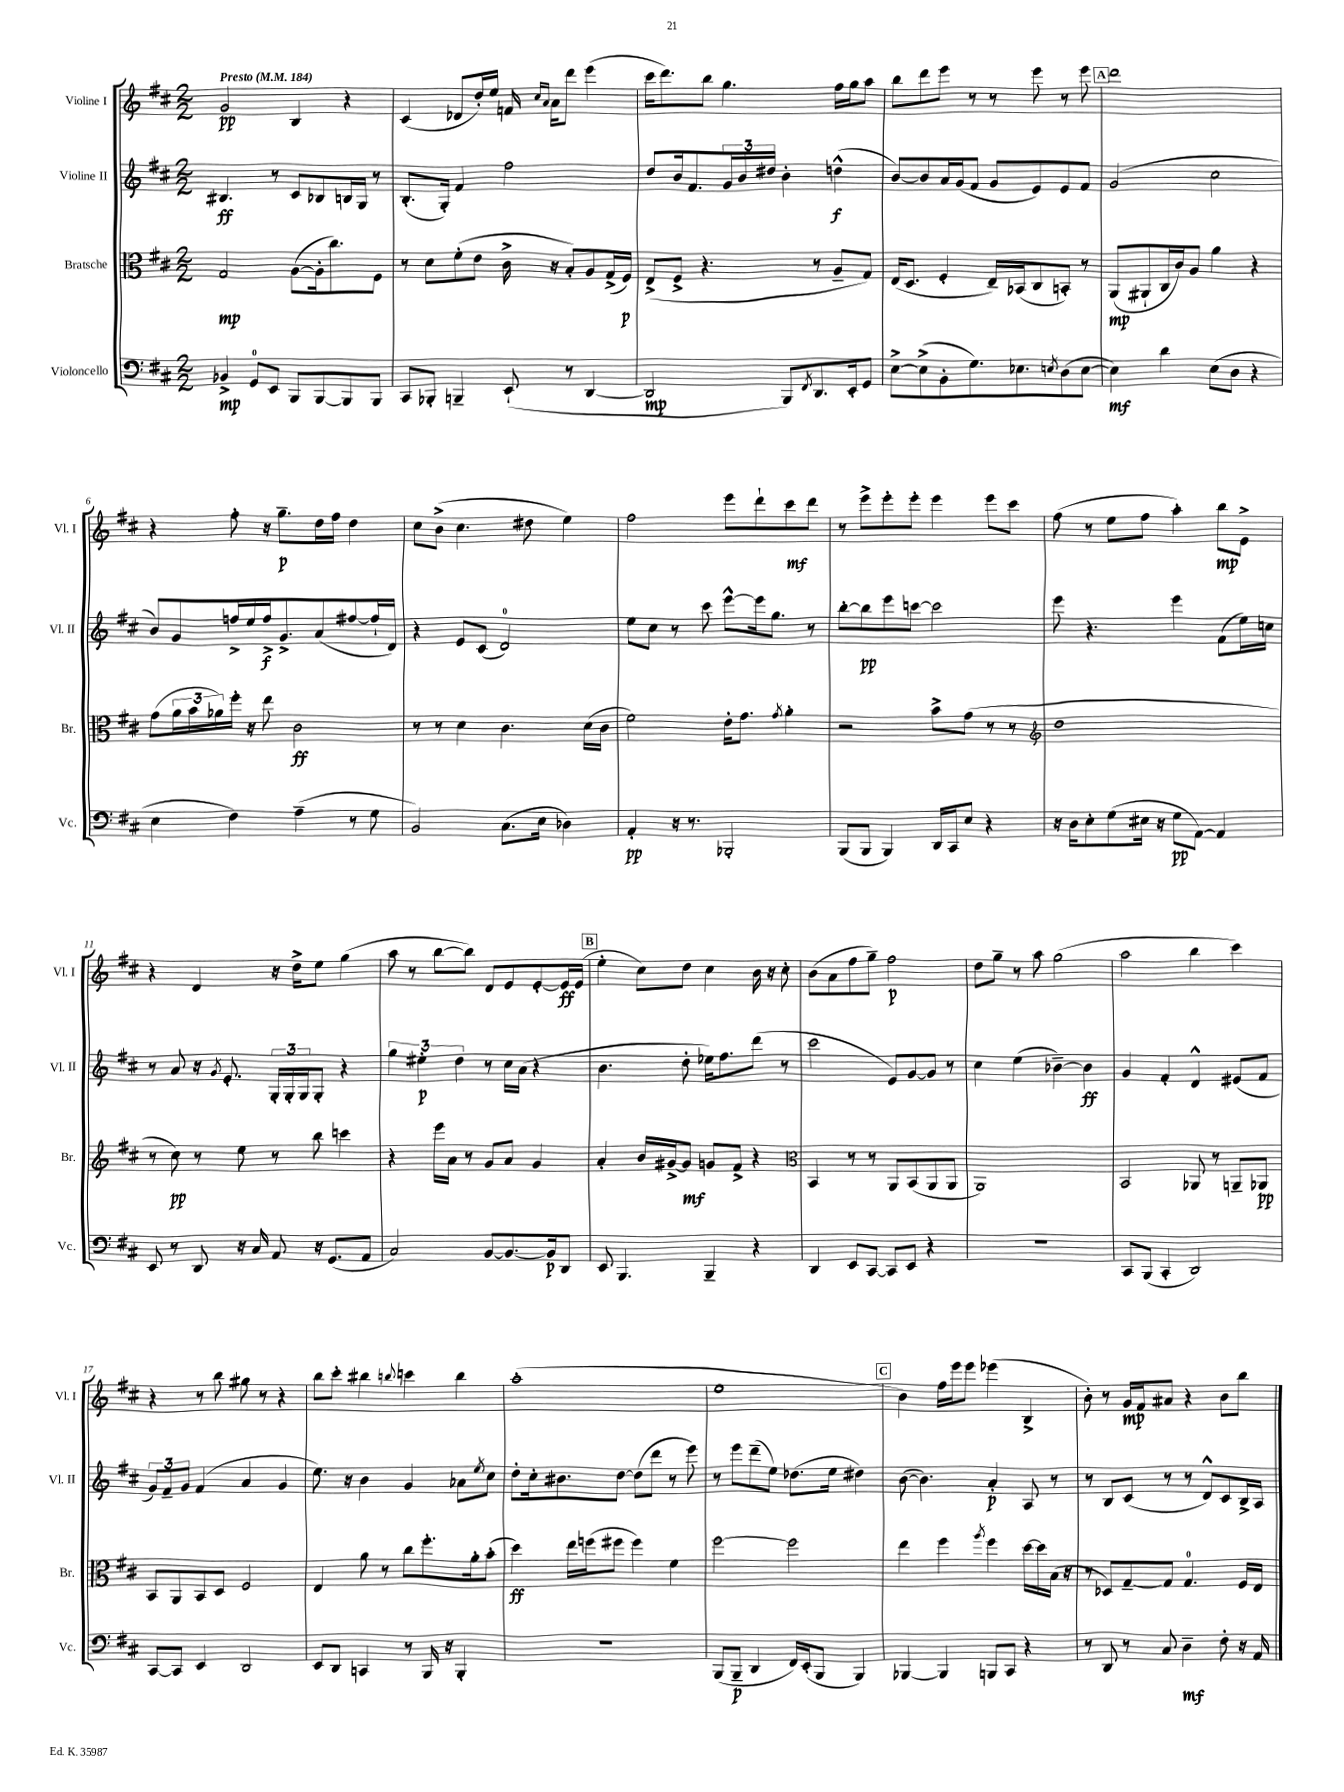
<<
\new StaffGroup <<
\new Staff = "s0" \with { instrumentName = "Violine I" shortInstrumentName = "Vl. I" } {
    \clef treble \key d \major \numericTimeSignature \time 2/2 \tempo "Presto" 4 = 184
    g'2\pp b4 r4 |
    cis'4( des'8 d''16-.) e''16 f'16 \grace { cis''16 a'16 } a'16 d'''8 e'''4( |
    cis'''16 d'''8.) b''8 g''4. fis''16 g''16 a''8 |
    b''8 d'''8 e'''8 r8 r8 e'''8 r8 e'''8 |
    \mark \markup { \box "A" } d'''1 |
    r4 fis''8-. r16 g''8.--\p d''16 fis''16 d''4 |
    cis''8 b'8->( cis''4. dis''8 e''4) |
    fis''2 e'''8 d'''8-! cis'''8\mf d'''8 |
    r8 e'''8-> e'''8-. e'''8-. e'''4 e'''8 cis'''8 |
    fis''8( r8 e''8 fis''8 a''4-.) b''8\mp e'8-> |
    r4 d'4 r16 d''16-> e''8 g''4( |
    a''8 r8 b''8~ b''8) d'8 e'8 e'8~-. e'16\ff e'16( |
    \mark \markup { \box "B" } e''4-. cis''8) d''8 cis''4 b'16 r16 cis''8-. |
    b'8( a'8 fis''8 g''8--) fis''2\p |
    d''8 g''8-- r8 a''8 g''2( |
    a''2 b''4 cis'''4) |
    r4 r8 b''8 gis''8 r8 r4 |
    b''8 cis'''8-. bis''4 \appoggiatura { b''8 } c'''4 b''4 |
    a''1-.( |
    e''1 |
    \mark \markup { \box "C" } b'4) fis''16 e'''16 e'''8 ees'''4( b4-> |
    b'8-.) r8 g'16\mp fis'16 ais'8 r4 b'8 b''8 \bar "|." |
}
\new Staff = "s1" \with { instrumentName = "Violine II" shortInstrumentName = "Vl. II" } {
    \clef treble \key d \major \numericTimeSignature \time 2/2
    bis4.\ff r8 cis'8 bes8 b16 g16 r8 |
    b8.-.( g16-.) fis'4 fis''2 |
    d''8 b'16 fis'8. \tuplet 3/2 { g'16 b'16 dis''16 } b'4-. d''4-^\f( |
    b'8~) b'8 a'16 g'16( fis'8 g'8 e'8) e'8 fis'8 |
    \mark \markup { \box "A" } g'2( cis''2 |
    b'8) g'8 f''16-> e''16 f''16->\f g'8.-> a'8( fis''8~ fis''16-! d'16) |
    r4 e'8 cis'8( d'2-0) |
    e''8 cis''8 r8 cis'''8 e'''8~-^ e'''16 g''8. r8 |
    b''8~-. b''8\pp e'''8 c'''8~ c'''2 |
    e'''8 r4. e'''4 fis'8( e''16) c''16 |
    r8 a'8 r16 \acciaccatura { g'8 } e'8.-. \tuplet 3/2 { g16-. g16-. g16 } g8-. r4 |
    \tuplet 3/2 { g''4 eis''4-.\p d''4 } r8 cis''16 a'16( r4 |
    \mark \markup { \box "B" } b'4. d''8-. ees''16) fis''8. d'''8( r8 |
    cis'''2 e'8) g'8~ g'8 r8 |
    cis''4 e''4( bes'4~--) bes'4\ff |
    g'4 fis'4-. d'4-^ eis'8( fis'8 |
    \tuplet 3/2 { g'8) fis'8-- g'8 } fis'4( a'4 g'4 |
    e''8.) r16 b'4 g'4 aes'8 \acciaccatura { e''8 } cis''8 |
    d''8-. cis''16-. bis'8. d''8~ d''8( d'''8 r8 e'''8) |
    r8 e'''8 d'''8--( e''8) des''8.( e''16 dis''4) |
    \mark \markup { \box "C" } b'8~( b'4.) a'4-.\p a8 r8 |
    r8 b8 cis'8( r8 r8 d'8-^) cis'8 b16-> a16 \bar "|." |
}
\new Staff = "s2" \with { instrumentName = "Bratsche" shortInstrumentName = "Br." } {
    \clef alto \key d \major \numericTimeSignature \time 2/2
    g2\mp a8~( a16-. cis''8.) fis8 |
    r8 d'8 fis'8-.( e'8 cis'16-> r16 b8-.) a8 g16->( fis16\p) |
    e8->( fis8-> r4. r8 a8-- g8) |
    e16( d8. fis4-. e16--) bes,16( cis8 b,8-.) r8 |
    \mark \markup { \box "A" } a,8\mp( ais,8-! cis16 cis'16) a8 a'4 r4 |
    g'8( \tuplet 3/2 { a'16 b'16 aes'16) } fis''16-. r16 e''8 cis'2\ff |
    r8 r8 d'4 cis'4. d'16( cis'16 |
    fis'2) e'16-. g'8. \acciaccatura { g'8 } a'4-. |
    r2 b'8-> g'8( r8 r8 |
    \clef treble d''1 |
    r8 cis''8\pp) r8 e''8 r8 b''8 c'''4 |
    r4 e'''16 a'16 r8 g'8 a'8 g'4 |
    \mark \markup { \box "B" } a'4-. b'16 gis'16~-> gis'8\mf g'8 fis'8-> r4 |
    \clef alto b,4 r8 r8 a,8 b,8( a,8 a,8 |
    a,1) |
    b,2 aes,8 r8 a,8-- aes,8\pp |
    b,8 a,8 b,8 d8 fis2 |
    e4 a'8 r8 cis''8 fis''8.-. a'16-. b'8-.( |
    d''4\ff) e''16 f''16( fis''8 fis''4) fis'4 |
    fis''2~ fis''2 |
    \mark \markup { \box "C" } e''4 fis''4 \acciaccatura { a''8 } fis''4 d''16~ d''16 b16( r16 |
    r8 des8) g8~-- g8 g4.-0 fis16 e16 \bar "|." |
}
\new Staff = "s3" \with { instrumentName = "Violoncello" shortInstrumentName = "Vc." } {
    \clef bass \key d \major \numericTimeSignature \time 2/2
    bes,4->\mp g,8-0 e,8 b,,8 b,,8~ b,,8 b,,8 |
    cis,8 bes,,8-. b,,4-- e,8-!( r8 d,4~ |
    d,2\mp b,,8) \acciaccatura { fis,8 } d,8. e,16-. g,8 |
    e8~-> e8->( b,8-. g8.) ees8. \acciaccatura { e8 } d8( e8~ |
    \mark \markup { \box "A" } e4\mf) d'4 e8( d8 r4 |
    e4 fis4) a4--( r8 g8 |
    b,2) cis8.( e16 des4) |
    a,4-.\pp r16 r8. bes,,2-. |
    b,,8( b,,8 b,,4) d,16 cis,16 e8 r4 |
    r16 d16 e8-. g8( eis16 r16 g8\pp a,8~) a,4 |
    e,8 r8 d,8 r16 cis16 a,8 r16 g,8.( a,8 |
    cis2) b,8~ b,8.~ b,16\p d,8 |
    \mark \markup { \box "B" } e,8 b,,4. b,,4-- r4 |
    d,4 e,8 cis,8~ cis,8 e,8 r4 |
    R1 |
    cis,8 b,,8( cis,4-. d,2) |
    cis,8~ cis,8 e,4 d,2 |
    e,8 d,8 c,4 r8 b,,16 r16 b,,4-. |
    r1 |
    b,,8( b,,8--\p d,4 fis,16) e,16-.( b,,8 b,,4) |
    \mark \markup { \box "C" } bes,,4~ bes,,4 b,,8 cis,8 r4 |
    r8 d,8 r8 cis8 d4--\mf fis8-. r16 a,16 \bar "|." |
}
>>
>>
